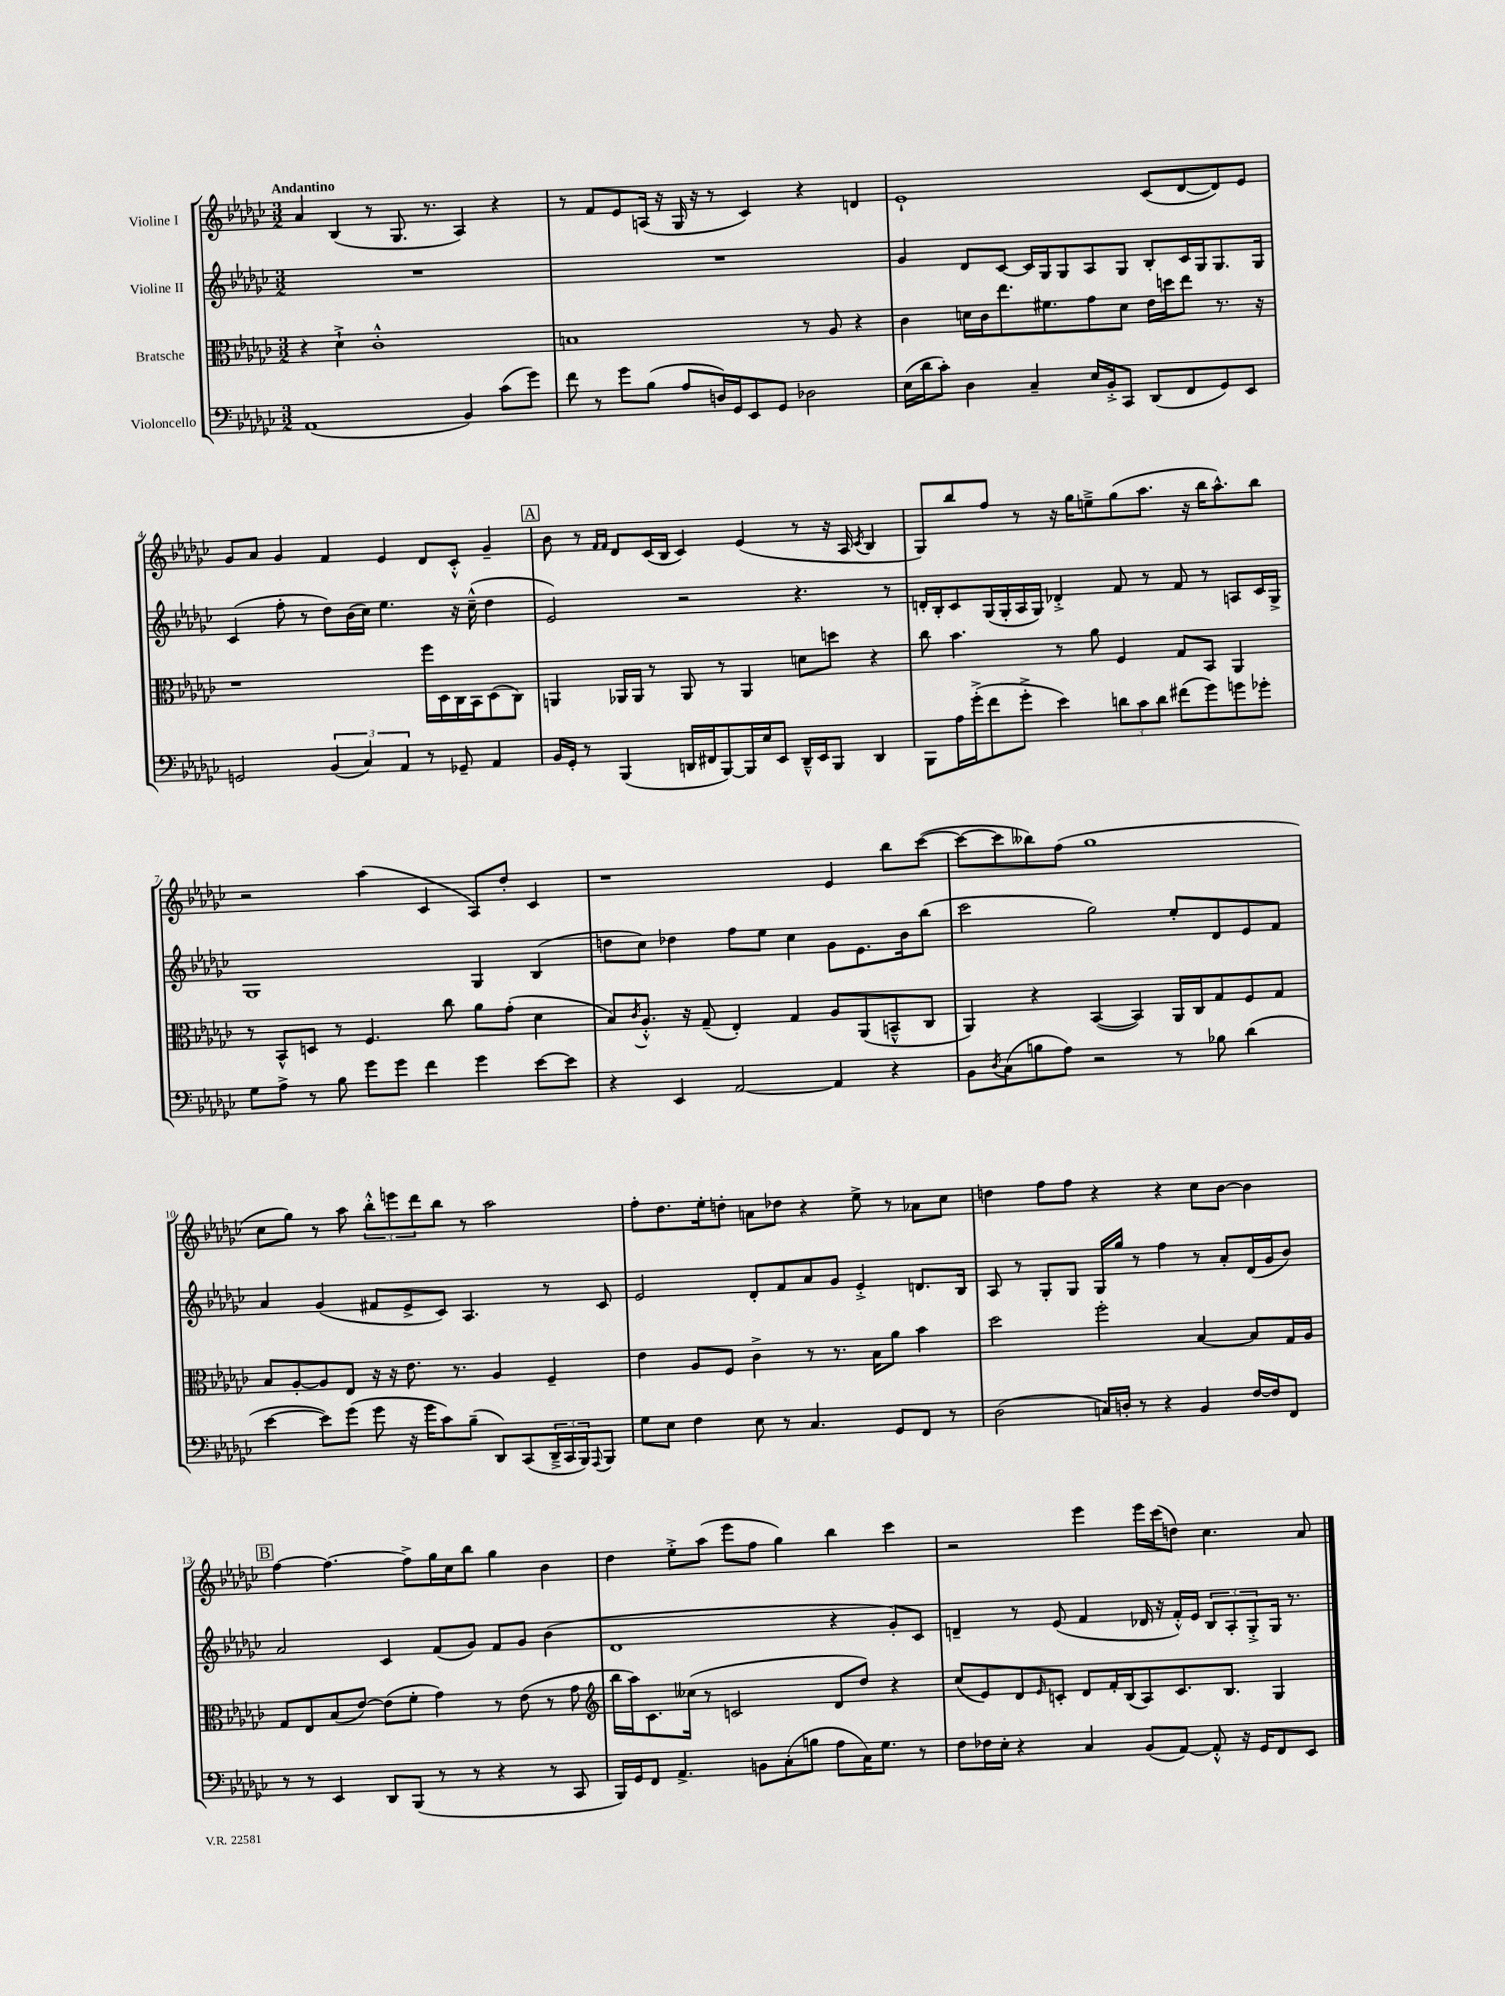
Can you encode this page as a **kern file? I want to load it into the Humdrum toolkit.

**kern	**kern	**kern	**kern
*part4	*part3	*part2	*part1
*staff4	*staff3	*staff2	*staff1
*I"Violoncello	*I"Bratsche	*I"Violine II	*I"Violine I
*clefF4	*clefC3	*clefG2	*clefG2
*k[b-e-a-d-g-c-]	*k[b-e-a-d-g-c-]	*k[b-e-a-d-g-c-]	*k[b-e-a-d-g-c-]
*M3/2	*M3/2	*M3/2	*M3/2
=1	=1	=1	=1
!	!	!	!LO:TX:a:B:t=Andantino
(1AA-	4r	1.r	4a-/
.	4d-`^\	.	(4B-/
.	1c-'^^	.	8r
.	.	.	8.G-/
.	.	.	8.r
4BB-/)	.	.	4A-/)
(8c-\L	.	.	4r
8g-\J)	.	.	.
=2	=2	=2	=2
8f\	1Bn	1.r	8r
8r	.	.	8f/L
8g-\L	.	.	8e-/
(8B-\J	.	.	(16An/Jk
.	.	.	16r
8A-/L	.	.	16G-/
.	.	.	16r
16Dn/L)	.	.	8r
16GG-/J	.	.	.
8EE-/	.	.	4c-/)
8GG-/J	.	.	.
2D-X\	8r	.	4r
.	8A-/	.	.
.	4r	.	4dn/
=3	=3	=3	=3
(16E-\LL	4c-\	4g-/	1e-`
16d-\J	.	.	.
8c-'\J)	.	.	.
4D-\	16dn\LL	8d-/L	.
.	16c-\J	.	.
.	8.ee-\	[8c-/J	.
4C-~/	.	16c-/LL]	.
.	8.f#X\	16G-/J	.
.	.	8G-/	.
16E-/LL	8g-\	8A-/	.
16BB-'^/J	.	.	.
8CC-/J	8d\J	8G-/J	.
(8DD-/L	16e-\LL	8B-'/L	(8c-/L
.	16ddn\J	.	.
8FF/	8ee-\J	16c-/L	[8d-/
.	.	16G-/J	.
8GG-/)	8.r	8.G-/	8d-/])
8EE-/J	.	.	8e-/J
.	16r	16G-/Jk	.
!!LO:LB:g=z
=4	=4	=4	=4
2GGn/	1r	(4c-/	8g-/L
.	.	.	8a-/J
.	.	8ff'\	4g-/
.	.	8r	.
(6BB-/	.	8dd-\L)	4f/
.	.	(16b-\L	.
6C-/)	.	.	.
.	.	16cc-\JJ)	.
.	.	4.ee-\	4e-/
6AA-/	.	.	.
8r	16ff\LL	.	8d-/L
.	16D-\	.	.
8GG-X~/	16C-\	16r	8c-'^^/J
.	16BB-\J	(16cc-~^^\	.
4AA-/	(8D-\	4dd-\	4g-~/
.	8C-\J)	.	.
!!LO:REH:place=s1:t=A
=5	=5	=5	=5
16BB-/LL	4AAn/	2e-/)	8b-\
16GG-'/JJ	.	.	.
8r	.	.	8r
.	.	.	16qqf/LL
.	.	.	16qqf/JJ
(4BBB-/	16AA-X/LL	.	8d-/L
.	16AA-/JJ	.	.
.	8r	.	(16c-/L
.	.	.	16B-/JJ
16DDn/LL	8AA-/	2r	4c-/)
16FF#X/J	.	.	.
[8BBB-/)	8r	.	.
16BBB-/L]	4AA-/	.	(4e-/
16E-/J	.	.	.
8EE-/J	.	.	.
16DD~^^/LL	8dn\L	4.r	8r
16EE-/J	.	.	.
8BBB-/J	8ddn\J	.	16r
.	.	.	16A-/
.	.	.	8qc-/
4DD/	4r	.	4B-/
.	.	8r	.
=6	=6	=6	=6
8BBB-\L	8cc-\	16dn'/LL	8G-/L)
.	.	16B-'/J	.
16A-\L	4.b-\	8c-/	8bb-/
(16g-'^\J	.	.	.
8f\	.	(16G-/L	8ff/J
.	.	16G-'/	.
8g-'^\J	.	16A-/	8r
.	.	16G-/JJ)	.
4e-\)	8r	4d-X'^/	16r
.	.	.	16gg-\KL
.	8a-\	.	8een~^\
12dn\L	4F/	8f/	(8gg-\
12c-\	.	.	.
.	.	8r	8.aa-\J
12d\J	.	.	.
(8f#X\L	8G-/L	8f/	.
.	.	.	16r
8g-\)	8BB-/J	8r	16bb-\KL
.	.	.	8.aa-^^\)
8gn\	4AA-/	8An/L	.
8g-X'\J	.	16c-/L	8bb-\J
.	.	16G-^/JJ	.
!!LO:LB:g=z
=7	=7	=7	=7
8G-\L	8r	1G-	2r
8A-^\J	8BB-^^/L	.	.
8r	8Dn/J	.	.
8B-\	8r	.	.
8g-\L	4.F/	.	(4aa-\
8g-\J	.	.	.
4f\	.	.	4c-/
.	8cc-\	.	.
4g-\	8a-\L	4G-/	8A-/L)
.	(8g-'\J	.	8dd-'/J
[8e-\L	4d-\	(4B-/	4c-/
8e-\J]	.	.	.
=8	=8	=8	=8
4r	8B-/L)	8ddn\L	1r
.	8qc-/	.	.
.	8.A-'^^/J	8cc-\J)	.
4EE-/	.	4dd-X\	.
.	16r	.	.
.	(8G-~/	.	.
[2AA-/	4E-'/)	8ff\L	.
.	.	8ee-\J	.
.	4G-/	4cc-\	.
4AA-/]	8A-/L	8g-\L	4e-/
.	(8AA-/	8.e-\	.
4r	8BBn~^^/	.	8bb-\L
.	.	16b-\k	.
.	8C-/J	(8bb-\J	([8ccc-\J
=9	=9	=9	=9
8BB-\L	4AA-/)	2ccc-\	8ccc-\L_
8qD-/	.	.	.
(8C-\	.	.	8ccc-\]
8Bn\	4r	.	8bb--X\)
8A-\J)	.	.	(8ff\J
2r	([4BB-/	2gg-\)	1gg-
.	4BB-/])	.	.
8r	16AA-/LL	8ee-'/L	.
.	16C-/J	.	.
8B-X\	8G-/	8d-/	.
(4d-\	8F/	8e-/	.
.	8G-/J	8f/J	.
!!LO:LB:g=z
=10	=10	=10	=10
[4e-\	8B-/L	4a-/	8cc-\L
.	[8A-'/	.	8gg-\J)
8e-\L])	8A-/]	(4g-/	8r
(8g-\J	8E-/J	.	8aa-\
8g-\	16r	8f#X/L	12bb-'^^\L
.	16r	.	.
.	.	.	12eeen\
16r	8.e-\	8e-^/	.
.	.	.	12ddd-\
16g-\KL	.	.	.
8c-\)	.	8c-/J)	8bb-\J
.	8.r	.	.
(8B-~\J	.	4.A-/	8r
8DD-/L)	4A-/	.	2aa-\
(8CC-/	.	.	.
24DD-~^/L	4F~/	8r	.
24CC-/	.	.	.
24BBB-/J)	.	.	.
8qqAAA-/	.	.	.
8BBB-/J	.	8c-/	.
=11	=11	=11	=11
8G-\L	4e-\	2e-/	8ff'\L
8E-\J	.	.	8.dd-\
4F\	8A-/L	.	.
.	.	.	16ee-'\k
.	8F/J	.	8ddn'\J
8E-\	4c-^\	8d-'/L	8an\L
8r	.	8f/	8dd-X\J
4.C-/	8r	8a-/	4r
.	8.r	8g-/J	.
.	.	4e-'^/	8ee-^\
.	16B-\KL	.	.
8GG-/L	8a-\J	.	8r
8FF/J	4b-\	8.dn/L	8a-X\L
8r	.	.	8cc-\J
.	.	16B-/Jk	.
=12	=12	=12	=12
(2D-\	2dd-\	8A-/	4ddn\
.	.	8r	.
.	.	8G-'/L	8ff\L
.	.	8G-/J	8ff\J
16Cn/LL)	2ff'\	16G-/LL	4r
16Dn'/JJ	.	16gg-/JJ	.
8r	.	8r	.
4r	.	4ff\	4r
4BB-/	[4B-/	8r	8cc-\L
.	.	8a-'/L	[8b-\J
[16F/LL	8B-/L]	(16d-/L	4b-\]
16F/J]	.	16g-/J	.
8FF/J	16G-/L	8b-/J)	.
.	16A-/JJ	.	.
!!LO:LB:g=z
!!LO:REH:place=s1:t=B
=13	=13	=13	=13
8r	8G-/L	2a-/	[4ff\
8r	8E-/	.	.
4EE-/	(8B-/	.	4.ff\_
.	[8e-/J)	.	.
8DD-/L	(8e-\L]	4c-/	.
(8BBB-/J	8f'\J	.	8ff^\L]
8r	4g-\)	(8f/L	16gg-\L
.	.	.	16cc-\J
8r	.	8g-/J)	8bb-\J
4r	8r	8f/L	4gg-\
.	(8e-\	8g-/J	.
8r	8r	(4b-\	4b-\
8CC-/	8g-\	.	.
=14	=14	=14	=14
*	*clefG2	*	*
16BBB-/LL)	16bb-\LL	1d-	4dd-\
16GG-/J	16aa-\J)	.	.
8FF/J	8.c-\	.	.
4.AA-^/	.	.	8ee-'^\L
.	(16cc--X\Jk	.	.
.	8r	.	(8aa-\J
.	2cn/	.	8eee-\L
8BBn\L	.	.	8ff\J
(8C-'\	.	.	4gg-\)
8Bn\J	.	.	.
8A-\L	8d-/L	4r	4bb-\
16C-\K)	8dd-/J)	.	.
8.G-\J	.	.	.
.	4r	8g-'/L)	4ccc-\
8r	.	8c-/J	.
=15	=15	=15	=15
8F\L	(8cc-/L	4dn~/	2r
16F-X\L	8e-/)	.	.
16E-'\JJ	.	.	.
4r	8d-/	8r	.
.	16qqe-/	.	.
.	8cn'/J	(8e-/	.
4C-/	8d-/L	4f/	4eee-\
.	16f'/L	.	.
.	(16B-/J	.	.
(8BB-/L	8A-/)	16d-X/	16eee-\LL
.	.	16r	(16ccc-\J
[8AA-/J)	8.c/	16f'^^/LL)	8ddn\J)
.	.	16e-/JJ	.
8AA-'^^/]	.	12B-/L	4.cc-\
.	8.B-/J	.	.
.	.	12A-'/	.
16r	.	.	.
.	.	12G-'^/	.
16GG-/KL	.	.	.
8FF/	4G-/	16G-/Jk	.
.	.	8.r	.
8EE-/J	.	.	8a-/
==	==	==	==
*-	*-	*-	*-
